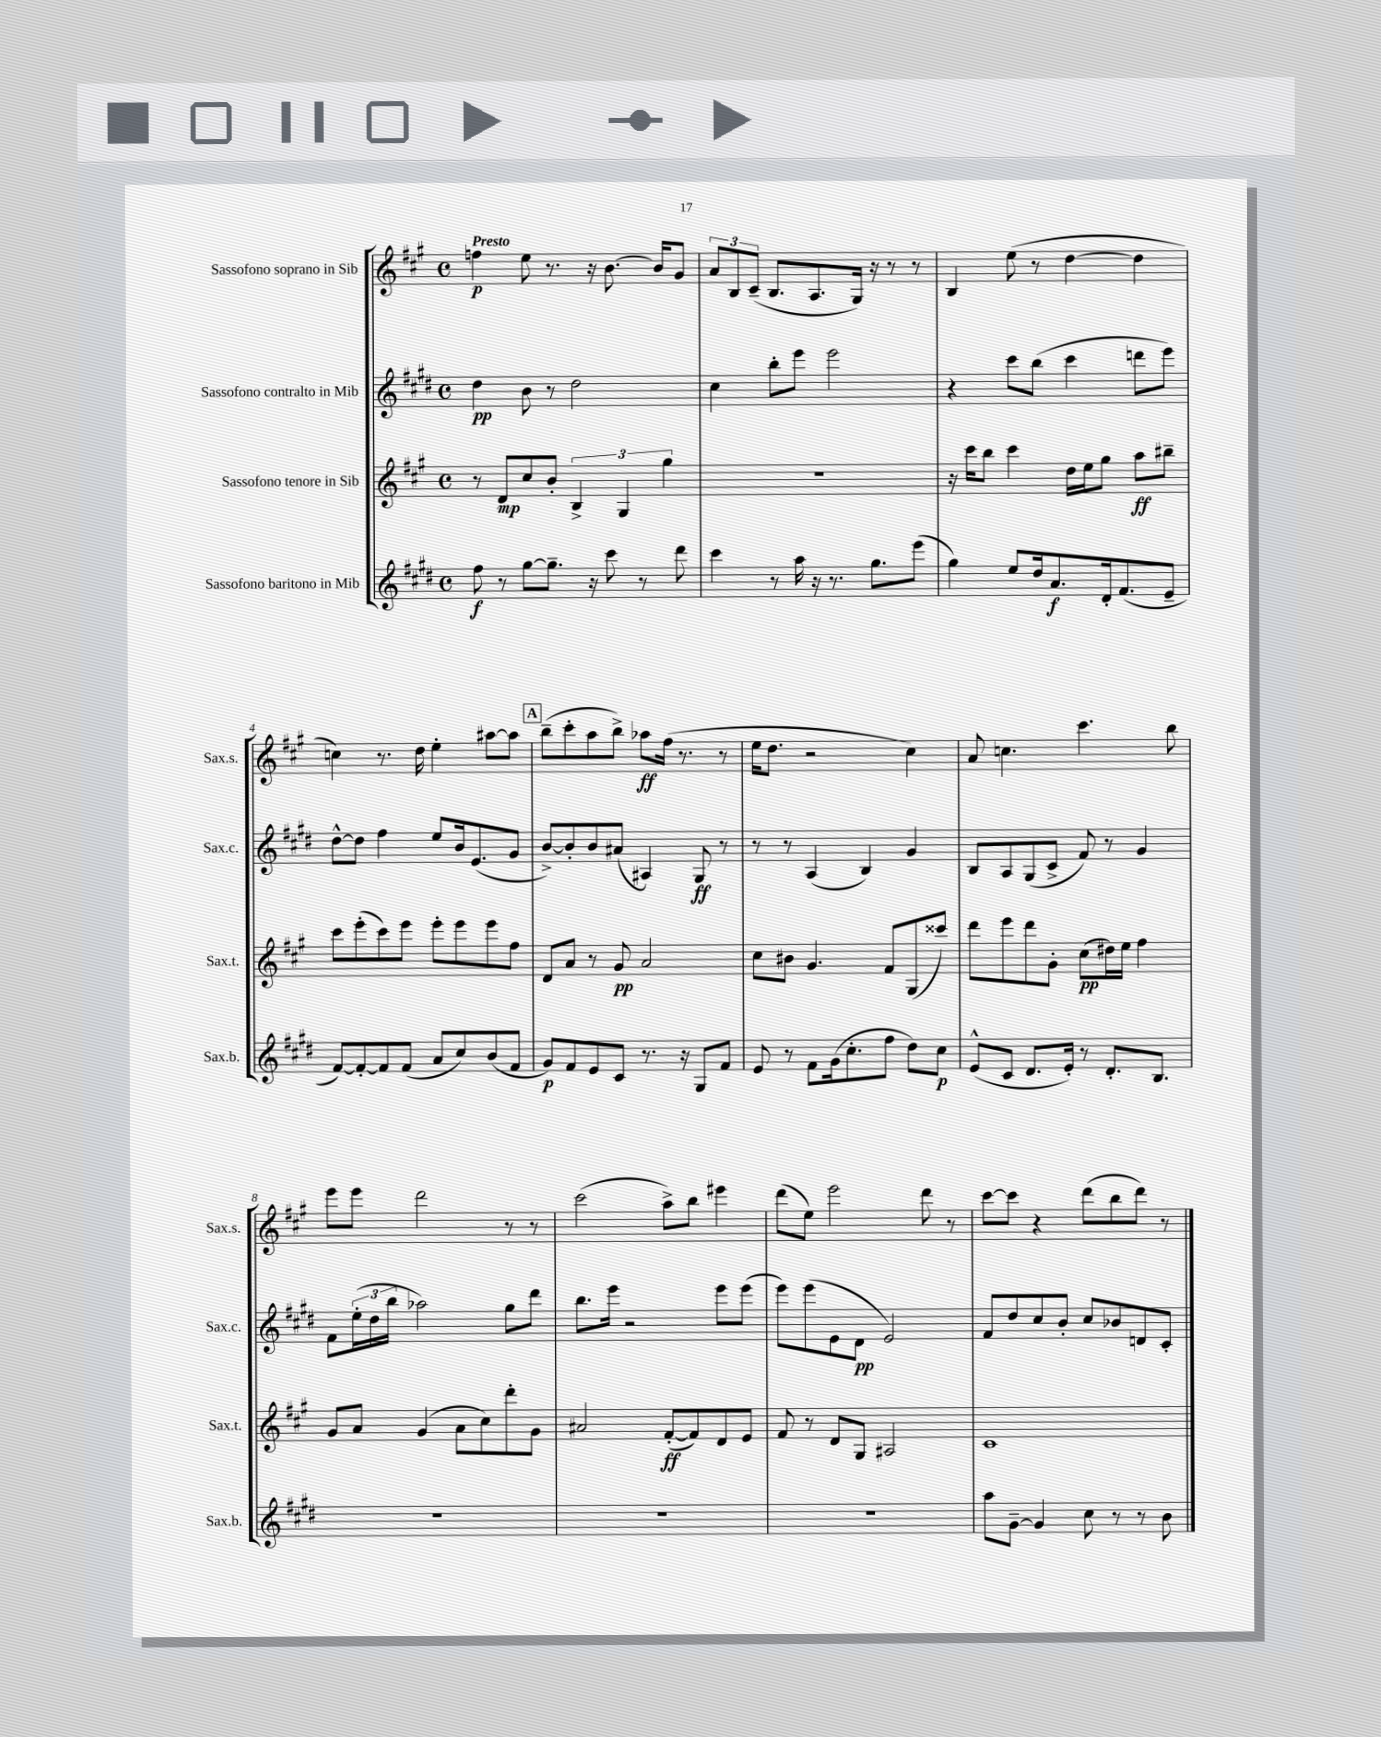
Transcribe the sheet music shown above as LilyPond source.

<<
\new StaffGroup <<
\new Staff = "s0" \with { instrumentName = "Sassofono soprano in Sib" shortInstrumentName = "Sax.s." } {
    \clef treble \key a \major \defaultTimeSignature \time 4/4 \tempo "Presto"
    f''4\p e''8 r8. r16 b'8.~ b'16 gis'8 |
    \tuplet 3/2 { a'8 b8 cis'8--( } b8. a8. gis16) r16 r8 r8 |
    b4 e''8( r8 d''4~ d''4 |
    c''4) r8. d''16 e''4-. ais''8~ ais''8 |
    \mark \markup { \box "A" } b''8--( cis'''8-. a''8 b''8->) aes''8\ff fis''16( r8. r8 |
    e''16 d''8. r2 cis''4) |
    a'8 c''4. cis'''4. b''8 |
    e'''8 e'''8 d'''2 r8 r8 |
    cis'''2( a''8->) b''8 eis'''4 |
    d'''8( e''8) e'''2 d'''8 r8 |
    cis'''8~ cis'''8 r4 d'''8( b''8 d'''8) r8 \bar "|." |
}
\new Staff = "s1" \with { instrumentName = "Sassofono contralto in Mib" shortInstrumentName = "Sax.c." } {
    \clef treble \key e \major \defaultTimeSignature \time 4/4
    dis''4\pp b'8 r8 dis''2 |
    cis''4 b''8-. e'''8 e'''2 |
    r4 cis'''8 b''8( cis'''4 d'''8 e'''8) |
    dis''8~-^ dis''8 fis''4 e''8 b'16 e'8.( gis'8 |
    \mark \markup { \box "A" } b'8~->) b'8-. b'8 ais'8( ais4) gis8\ff r8 |
    r8 r8 a4( b4) gis'4 |
    b8 a8 gis8( cis'8-> fis'8) r8 gis'4 |
    fis'8 \tuplet 3/2 { e''16-.( dis''16 b''16 } aes''2) gis''8 dis'''8 |
    b''8. e'''16 r2 e'''8 e'''8( |
    e'''8) e'''8( e'8 dis'8\pp e'2) |
    fis'8 dis''8 cis''8 b'8-. cis''8 bes'8 d'8 cis'8-. \bar "|." |
}
\new Staff = "s2" \with { instrumentName = "Sassofono tenore in Sib" shortInstrumentName = "Sax.t." } {
    \clef treble \key a \major \defaultTimeSignature \time 4/4
    r8 d'8\mp cis''8 b'8-. \tuplet 3/2 { b4-> gis4 gis''4 } |
    R1 |
    r16 cis'''16 b''8 cis'''4 d''16 e''16 gis''8 a''8\ff bis''8-- |
    cis'''8 e'''8-.( cis'''8) e'''8 e'''8-. e'''8 e'''8 fis''8 |
    \mark \markup { \box "A" } d'8 a'8 r8 gis'8\pp a'2 |
    cis''8 bis'8 gis'4. fis'8 gis8( cisis'''8) |
    d'''8 e'''8 d'''8 gis'8-. cis''8\pp( dis''16) e''16 fis''4 |
    gis'8 a'8 gis'4( a'8 cis''8) d'''8-. gis'8 |
    ais'2 fis'8~-.\ff( fis'8) d'8 e'8 |
    fis'8 r8 d'8 gis8 ais2 |
    cis'1 \bar "|." |
}
\new Staff = "s3" \with { instrumentName = "Sassofono baritono in Mib" shortInstrumentName = "Sax.b." } {
    \clef treble \key e \major \defaultTimeSignature \time 4/4
    fis''8\f r8 gis''8~ gis''8.-- r16 cis'''8 r8 dis'''8 |
    cis'''4 r8 a''16 r16 r8. gis''8. e'''8( |
    gis''4) e''8 dis''16 a'8.\f dis'16-. fis'8.( e'8-- |
    fis'8~) fis'8~-. fis'8 fis'8( a'8 cis''8) b'8( fis'8 |
    \mark \markup { \box "A" } gis'8\p) fis'8 e'8 cis'8 r8. r16 gis8 fis'8 |
    e'8 r8 fis'8 gis'16( cis''8.-. fis''8 dis''8) cis''8\p |
    e'8-^( cis'8 dis'8. e'16-.) r8 dis'8.-. b8. |
    R1 |
    R1 |
    R1 |
    a''8 gis'8~-- gis'4 cis''8 r8 r8 b'8 \bar "|." |
}
>>
>>
